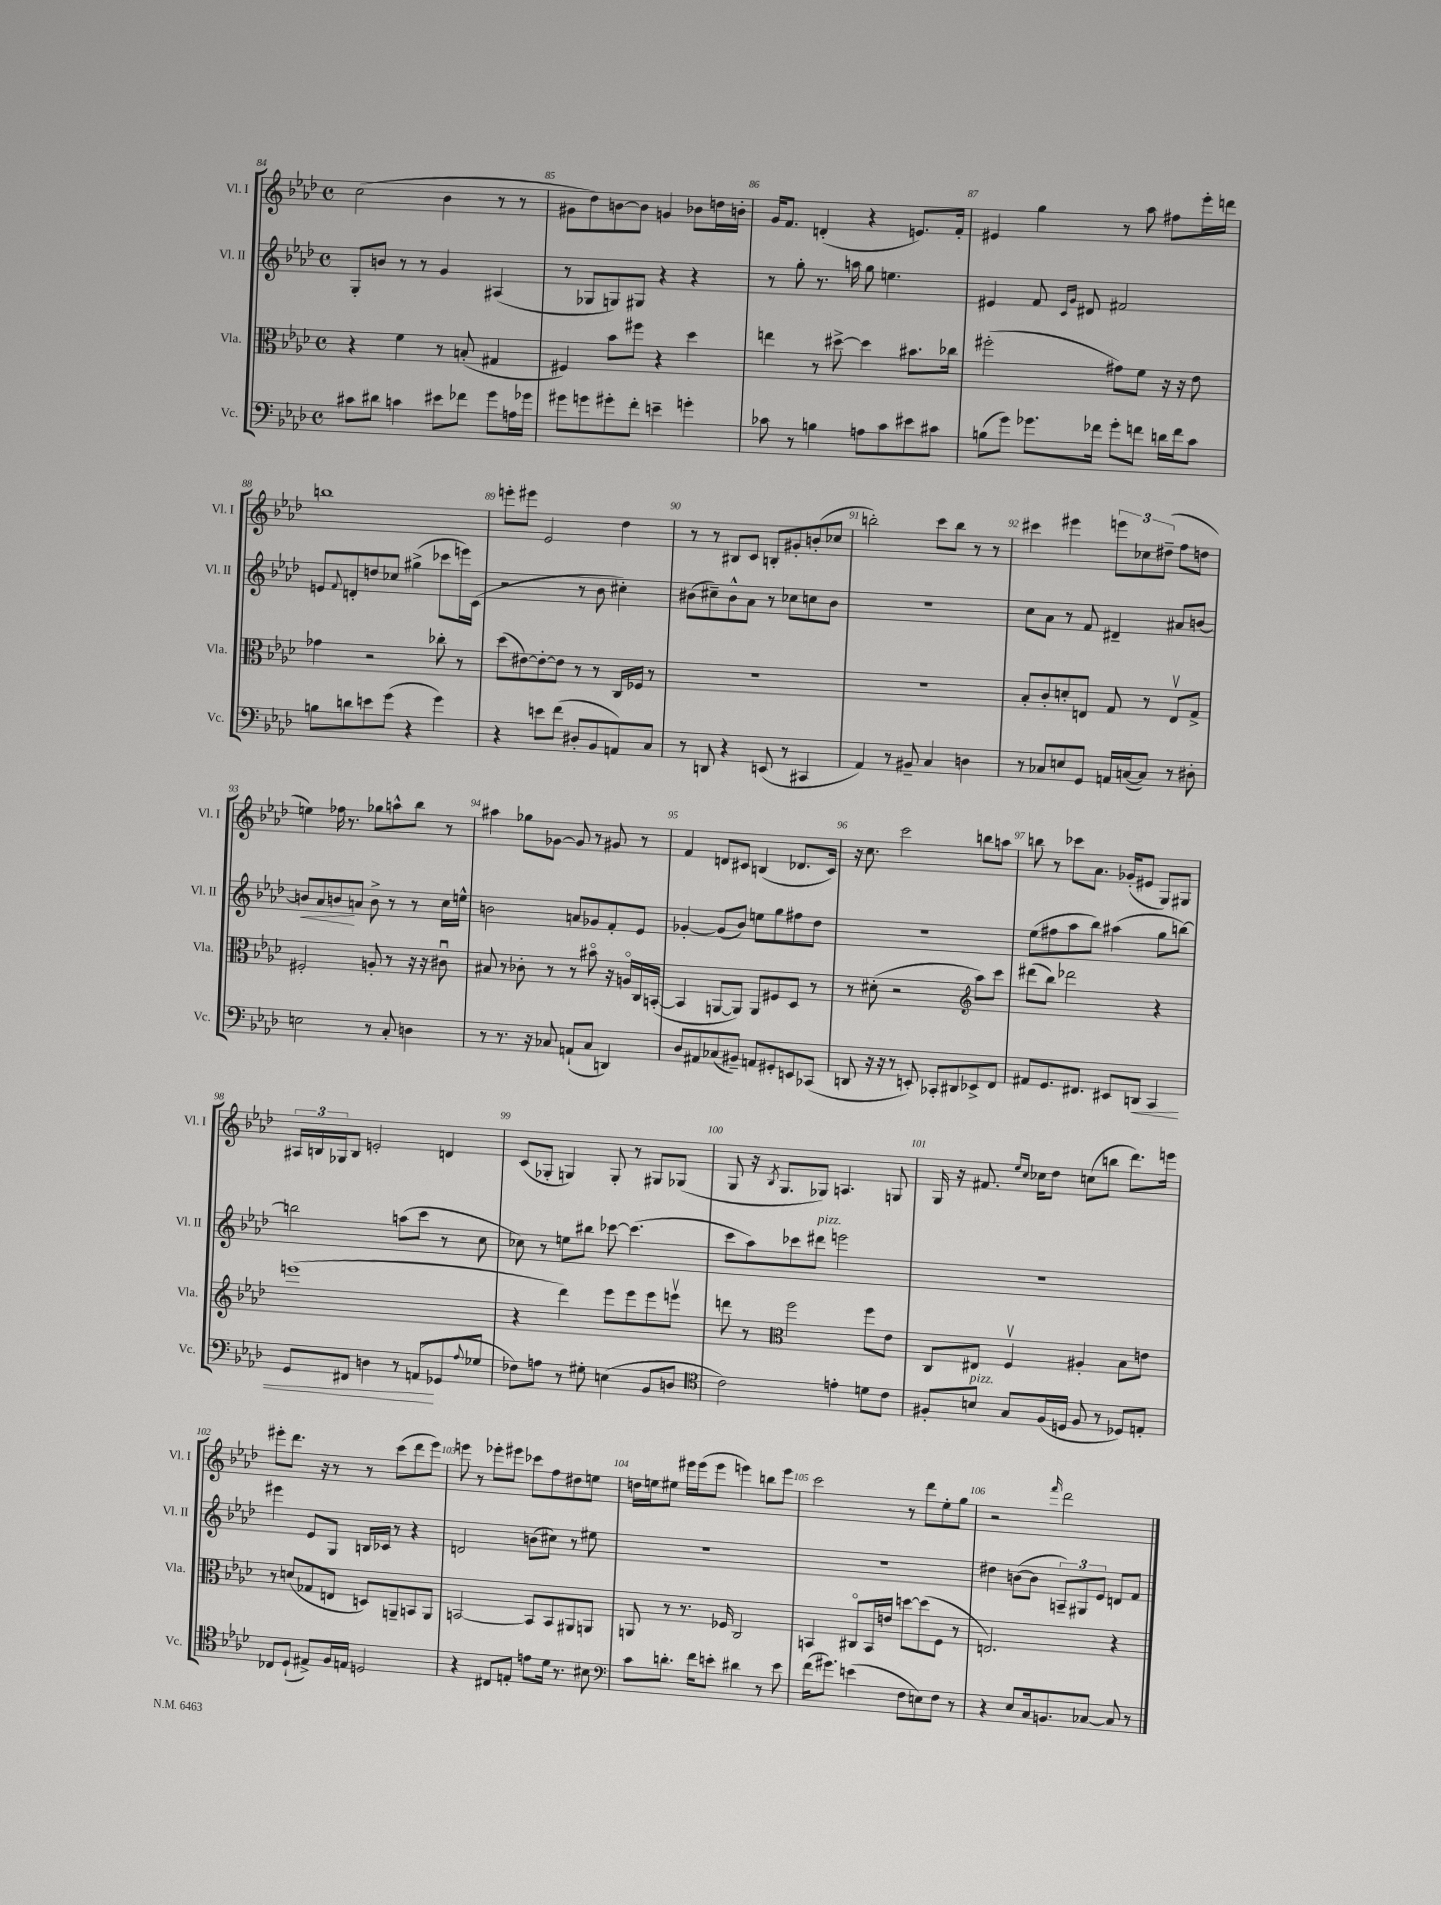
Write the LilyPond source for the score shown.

<<
\new StaffGroup <<
\new Staff = "s0" \with { instrumentName = "Vl. I" shortInstrumentName = "Vl. I" } {
    \clef treble \key aes \major \defaultTimeSignature \time 4/4
    c''2( bes'4 r8 r8 |
    gis'8 des''8) b'8~ b'8 g'4 bes'8 d''16 b'16-. |
    g'16 f'8. d'4-.( r4 e'8.) f'16-. |
    eis'4 g''4 r8 aes''8 fis''8 ees'''16-. d'''16 |
    b''1 |
    e'''8-. eis'''8 ees'2 des''4 |
    r8 r8 bis8 c'8 b8-. gis'8-. b'8-.( ces''8 |
    b''2-.) c'''8 b''8 r8 r8 |
    cis'''4 eis'''4 \tuplet 3/2 { e'''8 ces''8 dis''8--( } f''8 d''8 |
    e''4) fes''16 r8. ges''8 a''8-^ bes''8 r8 |
    ais''4 ges''8 ges'8~ ges'8 r8 gis'8 r8 |
    f'4 d'8 cis'8 b4( des'8. cis'16) |
    r16 c''8. c'''2 b''8 a''8 |
    b''8 r8 ces'''8 aes'8. ges'16-.( eis'8 g8) gis8 |
    \tuplet 3/2 { ais16 b16 ges16 } b8 e'2-. d'4 |
    c'8( ges8-. g4) g8-. r8 gis8 ges8( |
    g8 r16 \acciaccatura { bes8 } g8. ges8) a4. g8 |
    g16 r16 fis'8. \grace { ees''16 c''16 } ces''16 des''8 c''8( b''8 des'''8.) e'''16 |
    eis'''8-. des'''8. r16 r8 r8 c'''8( des'''8 eis'''8) |
    e'''8 r8 ees'''8-. eis'''8 ces'''8 f''8 dis''8 e''8 |
    d''16 e''16 eis''8 eis'''16 eis'''16( eis'''8 e'''4) b''8 e'''8 |
    c'''2 r8 des'''8 ees''8-. g''8 |
    r2 \grace { f'''16 } des'''2 \bar "|." |
}
\new Staff = "s1" \with { instrumentName = "Vl. II" shortInstrumentName = "Vl. II" } {
    \clef treble \key aes \major \defaultTimeSignature \time 4/4
    g8-. b'8 r8 r8 g'4 ais4( |
    r8 ges8 g8) gis8 r4 r4 |
    r8 g''8-. r8. a''16 g''8 e''4. |
    eis'4 f'8 \grace { c'16 g'16 } dis'8 fis'2 |
    e'8 \appoggiatura { f'8 } d'8-. d''8 ces''8 gis''4->( ces'''8 e'''16) c'16( |
    r2 r8 bes'8 cis''4-.) |
    bis'8( cis''8--) bis'8-^ aes'8 r8 ces''8 c''8 bis'8 |
    R1 |
    c''8 aes'8 r8 f'8 dis'4-- ais'8 b'8~ |
    b'8\< aes'8 b'8\! a'8 b'8-> r8 r8 c''16 e''16-^ |
    b'2 a'8 ges'8 f'8-. ees'8 |
    ges'4~-. ges'8( bes'8) e''8 g''8 fis''8 des''8 |
    r1 |
    ees''8( fis''8 aes''8 bes''8) ais''4( g''8 b''8~) |
    b''2 a''8( c'''8 r8 c''8 |
    ces''8) r8 e''8 bis''8 ces'''8~ ces'''4.( |
    c'''8 aes''8) ces'''8 dis'''8^\markup { \italic "pizz." } e'''2 |
    R1 |
    eis'''4 ees'8 g8 b16 ces'16 r8 r4 |
    d'2 b'8( cis''8) r8 eis''8 |
    r1 |
    R1 |
    dis''4 b'8~( b'8 \tuplet 3/2 { a8--) gis8 ees'8 } d'8 f'8 \bar "|." |
}
\new Staff = "s2" \with { instrumentName = "Vla." shortInstrumentName = "Vla." } {
    \clef alto \key aes \major \defaultTimeSignature \time 4/4
    r4 f'4 r8 b8-.( gis4 |
    fis4) bes'8 fis''8 r4 des''4 |
    e''4 r8 dis''8~-> dis''4 bis'8. ces''16 |
    fis''2-.( gis'8) f'8 r16 r16 ees'8 |
    ges'4 r2 ces''8-. r8 |
    des''8( eis'8~) eis'8~-. eis'8 r8 r8 c16 fes16 r8 |
    R1 |
    R1 |
    bes8-. c'8-. d'8-. e8 g8 r8 e8\upbow g8-> |
    fis2-. a8-. r8 r16 r16 cis'8\downbow |
    bis8 r8 ces'8-. r8 r8 bis'8\flageolet r16 a16\flageolet c16 b,16~-.( |
    b,4 a,8~ a,8) a,8 fis8 des8 r8 |
    r8 dis'8-.( r2 \clef treble aes''8) c'''8 |
    dis'''8( bes''8) des'''2 r4 |
    e'''1( |
    r4 des'''4) ees'''8 ees'''8 ees'''8 e'''8\upbow |
    d'''8 r8 \clef alto f''2 f''8 ees'8 |
    c8 eis8 f4\upbow ais4-. bes8 e'8 |
    r8 d'8( ges8 e8 d8) a,8-- b,8 a,8 |
    b,2~ b,8 b,8 ais,8 a,8 |
    a,8 r8 r8. fes16 c2 |
    b,4 cis8\flageolet b,16 e'16 d''8~ d''8( f8 r8 |
    e2.) r4 \bar "|." |
}
\new Staff = "s3" \with { instrumentName = "Vc." shortInstrumentName = "Vc." } {
    \clef bass \key aes \major \defaultTimeSignature \time 4/4
    cis'8 dis'8 c'4 eis'8 fes'8 g'8 a16 ges'16 |
    gis'8 g'8 gis'8-. f'8-. e'4-- g'4-. |
    ces'8 r8 b4 a8 ces'8 eis'8 cis'8 |
    b8( g'8) ges'8. fes'16 ges'8-. f'8 d'16 f'16 c'8 |
    b8 d'8 e'8 g'8( r4 g'4) |
    r4 e'8 f'8( dis8-. bes,8 a,8) c8 |
    r8 d,8 r4 e,8( r8 cis,4 |
    aes,4) r8 bis,8-- c4 d4 |
    r8 ces8 e8 g,8 a,16 c16~( c8) r8 dis8-. |
    e2 r8 c8-. d4 |
    r8 r8. r16 ces8 a,8-!( ces8 d,4) |
    des8 ais,8 ces8( bis,8--) a,8 gis,8-. e,8 ces,8( |
    d,8 r16 r16 r8 e,8-.) ces,8-. dis,8 ees,8-> f,8 |
    ais,8 g,8. fis,8. eis,8 d,8\< c,4 |
    g,8 fis,8 d4 r8 a,8\!( ges,8 \appoggiatura { aes8 } ges8 |
    fes8) a8 r8 gis8-. e4( bes,8 d8 |
    \clef tenor c'2) e'4-. d'8 c'8 |
    fis8-. b8^\markup { \italic "pizz." } g8 fis16( d16 fis8 r8 des8) e8-. |
    ces8 des8-!( eis8->) f16 e16 d2 |
    r4 cis8 e8-. e'8 des'16 r8. bis8 |
    \clef bass c'8 d'8.-. f'16 e'8-. dis'4 r8 e'8 |
    f'16( gis'8.) e'4( f8 e8) f8 r8 |
    r4 ees8 c16 b,8. ces8~ ces8 r8 \bar "|." |
}
>>
>>
\layout { \context { \Score currentBarNumber = #84 \override BarNumber.break-visibility = ##(#f #t #t) barNumberVisibility = #all-bar-numbers-visible } }
